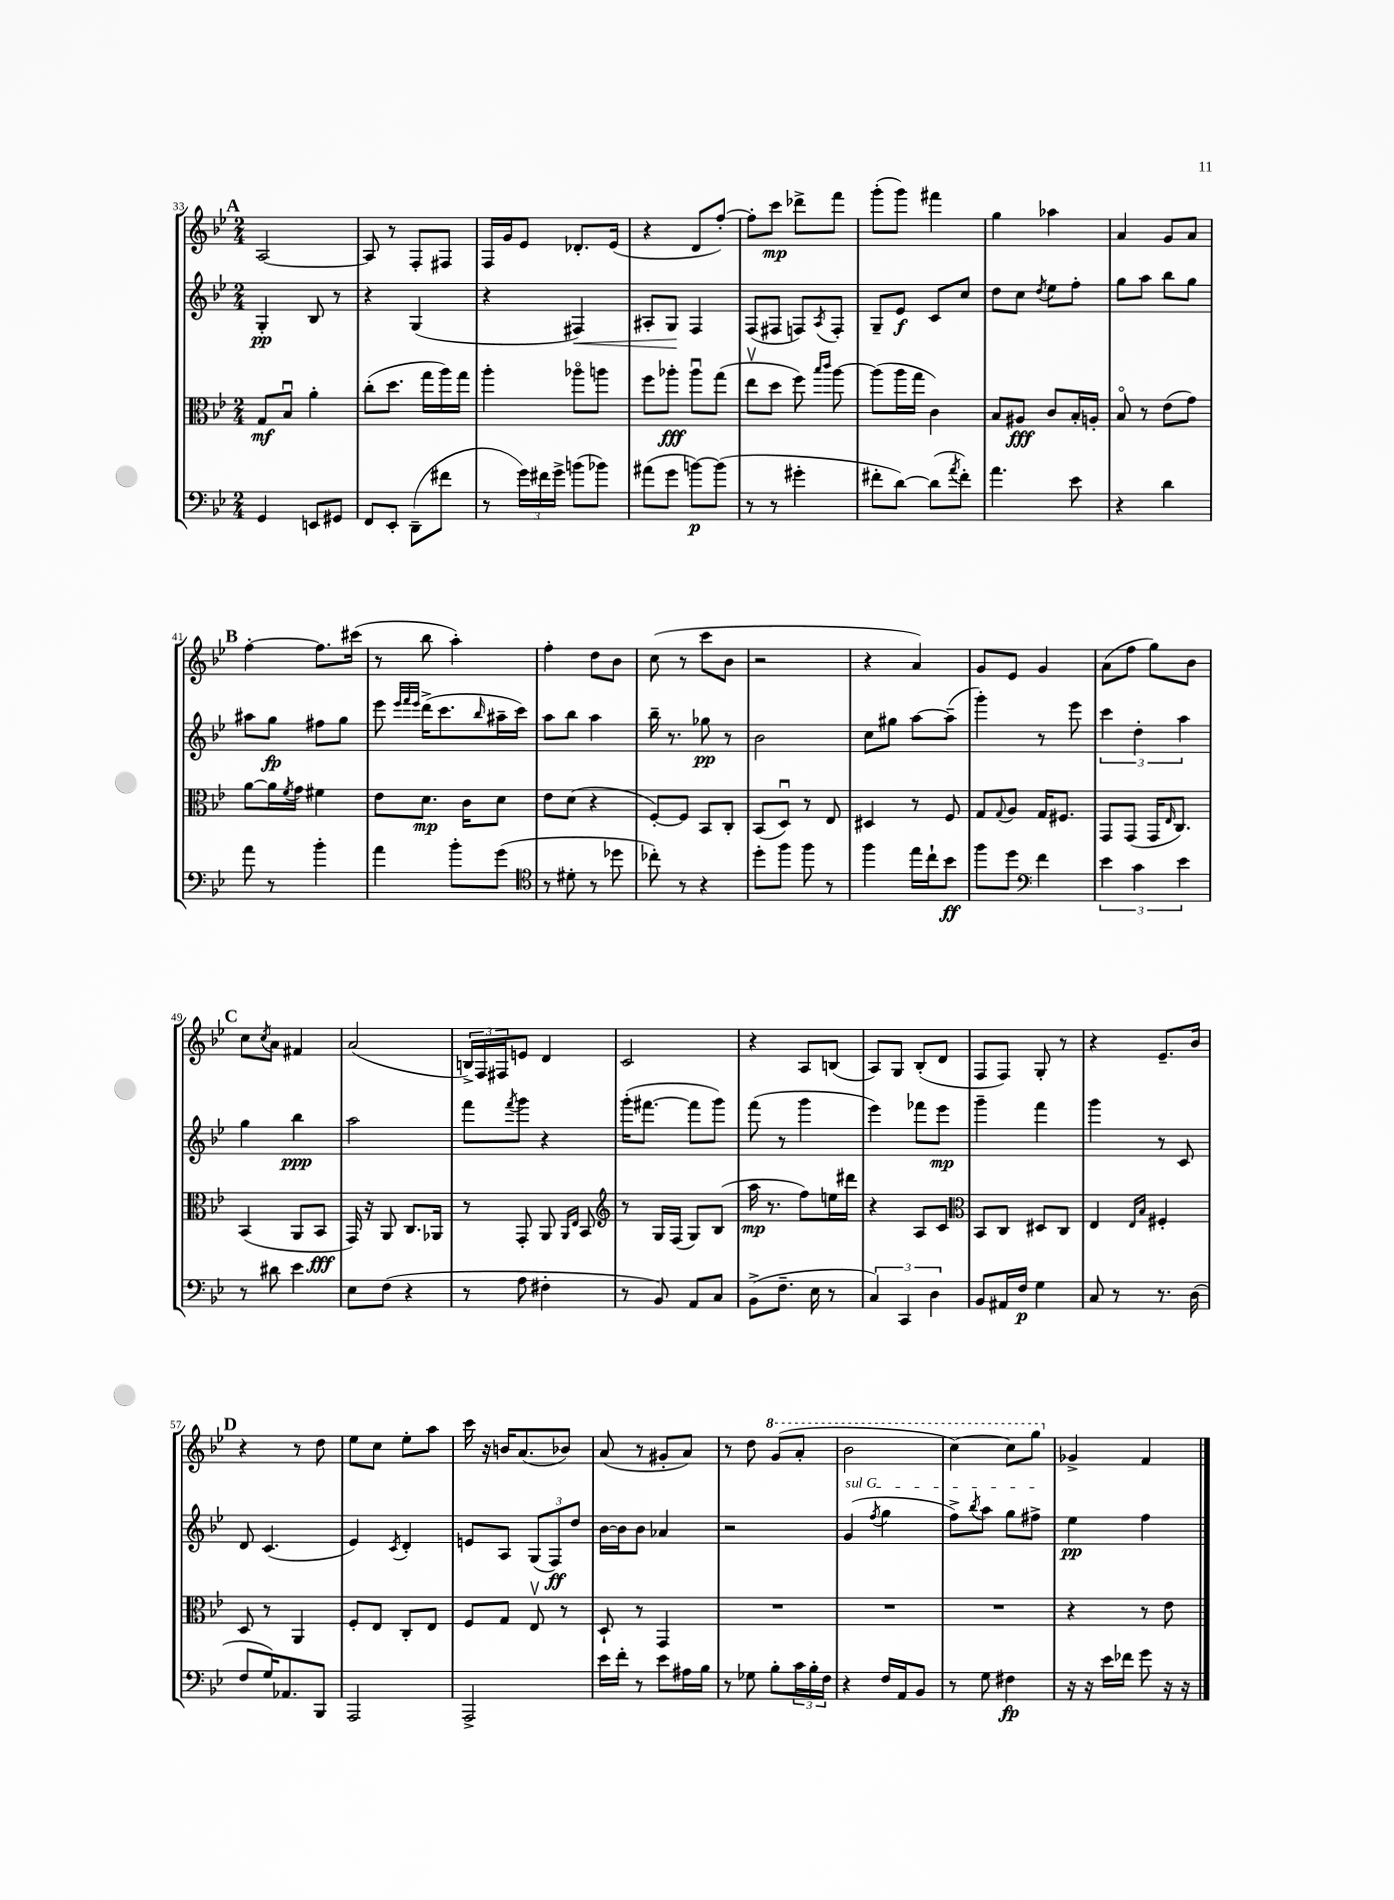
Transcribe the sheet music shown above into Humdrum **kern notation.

**kern	**kern	**kern	**kern
*staff4	*staff3	*staff2	*staff1
*clefF4	*clefC3	*clefG2	*clefG2
*k[b-e-]	*k[b-e-]	*k[b-e-]	*k[b-e-]
*M2/4	*M2/4	*M2/4	*M2/4
4GG	8G	4G'	[2A
.	8B-u	.	.
8EE	4a'	8B-	.
8GG#	.	8r	.
=	=	=	=
8FF	(8cc'	4r	8A]
8EE-'	8.dd	.	8r
(8DD~	.	(4G	8F'
.	16gg	.	.
8f#	16aa)	.	8F#
.	16gg	.	.
=	=	=	=
8r	4aa'	4r	16F
.	.	.	16g
24g)	.	.	8e-
24f#	.	.	.
24g^	.	.	.
(8b	8aa-o	4F#)	8.d-'
8b-)	8aa	.	.
.	.	.	(16e-
=	=	=	=
(8a#	8ff	8A#'	4r
8g	8aa-'	8G	.
[8b)	8aa-u	4F	8d
(8b]	(8gg	.	[8ff')
=	=	=	=
8r	8ee-v	(8F	8ff']
8r	8dd	8F#	8ccc
4g#'	8ff)	8F)	8ddd-^
.	16qqbb-	.	.
.	16qqccc	8qA	.
.	[8aa	8F'	8fff
=	=	=	=
8f#'	(8aa]	8G~	(8ggg'
[8d)	16aa	8e-	8ggg)
.	16gg	.	.
(8d]	4c)	8c	4fff#
8qa	.	.	.
8f#')	.	8cc	.
=	=	=	=
4.a	8B-	8dd	4gg
.	8A#	8cc	.
.	.	8qdd	.
.	8c	8ee-	4aa-
8e-	16B-'	8ff'	.
.	16A'	.	.
=	=	=	=
4r	8B-o	8gg	4a
.	8r	8aa	.
4d	(8e-	8bb-	8g
.	8g)	8gg	8a
=	=	=	=
8a	[8a	8aa#	[4ff'
8r	16a]	8gg	.
.	8qf	.	.
.	16g	.	.
4b-'	4f#	8ff#	8.ff]
.	.	8gg	.
.	.	.	(16ccc#
=	=	=	=
4a	8e-	8eee-	8r
.	.	32qqeee-	.
.	.	32qqfff	.
.	.	32qqeee-	.
.	8.d	(16ddd^	8bb-
.	.	8.ccc	.
8b-'	.	.	4aa')
.	16c	.	.
.	.	16qqbb-	.
(8g	8d	16aa#~	.
.	.	16ccc)	.
=	=	=	=
*clefC4	*	*	*
8r	8e-	8aa	4ff'
8d#'	(8d	8bb-	.
8r	4r	4aa	8dd
8dd-	.	.	8b-
=	=	=	=
8cc-')	[8F')	16bb-~	(8cc
.	.	8.r	.
8r	8F]	.	8r
4r	8BB-	8gg-	8ccc
.	8C'	8r	8b-
=	=	=	=
8dd'	(8BB-	2b-	2r
8ff	8Du)	.	.
8ff	8r	.	.
8r	8E-	.	.
=	=	=	=
4ff	4D#	8cc	4r
.	.	8gg#	.
16ee-	8r	[8aa	4a)
16cc`	.	.	.
8b-	8F	(8aa~]	.
=	=	=	=
8ff	8G	4ggg')	8g
.	8qqG	.	.
8dd	8A	.	8e-
*clefF4	*	*	*
4f	16G	8r	4g
.	8.F#	.	.
.	.	8eee-	.
=	=	=	=
6e-	8GG	6ccc	(8a
.	(8GG	.	8ff
6c	.	6dd'	.
.	16GG	.	8gg)
.	16qqE-	.	.
.	8.C)	.	.
6e-	.	6aa	.
.	.	.	8b-
=	=	=	=
8r	(4BB-	4gg	8cc
.	.	.	8qcc
8d#	.	.	8a
4e-	8AA	4bb-	4f#
.	8BB-	.	.
=	=	=	=
8E-	16GG)	2aa	(2a
.	16r	.	.
(8F	8AA	.	.
4r	8.C	.	.
.	16AA-	.	.
=	=	=	=
8r	8r	8fff	24B^)
.	.	.	24F
.	.	.	24F#
.	.	8qfff	.
8A	8GG'	8ggg	8e
4F#'	8AA	4r	4d
.	16qqAA	.	.
.	16qqE-	.	.
.	8BB-	.	.
=	=	=	=
*	*clefG2	*	*
8r	8r	(16ggg'	2c
.	.	[8.fff#	.
8BB-)	16G	.	.
.	(16F	.	.
8AA	8G)	8fff#]	.
8C	(8B-	8ggg)	.
=	=	=	=
(8BB-^	16aa	(8fff	4r
.	8.r	.	.
8.F~	.	8r	.
.	8ff)	4ggg	8A
16E-	.	.	.
8r	16ee	.	(8B
.	16ddd#	.	.
=	=	=	=
6C)	4r	4eee-)	8A)
.	.	.	8G
6CC	.	.	.
.	8A	8fff-	(8B-'
6D	.	.	.
.	8c	8eee-	8d
=	=	=	=
*	*clefC3	*	*
8BB-	8BB-	4ggg~	8F
16AA#	8C	.	8F)
16F	.	.	.
4G	8D#	4fff	8G'
.	8C	.	8r
=	=	=	=
8C	4E-	4ggg	4r
8r	.	.	.
.	16qqE-	.	.
.	16qqB-	.	.
8.r	4F#'	8r	8.e-~
.	.	8c	.
(16D	.	.	16b-
=	=	=	=
8F	8D	8d	4r
16G)	8r	(4.c	.
8.AA-	.	.	.
.	4AA	.	8r
8BBB-	.	.	8dd
=	=	=	=
2AAA	8F'	4e-)	8ee-
.	8E-	.	8cc
.	.	8qc	.
.	8C'	4d'	8ee-'
.	8E-	.	8aa
=	=	=	=
2AAA^	8F	8e	16ccc
.	.	.	16r
.	8G	8A	16b
.	.	.	(8.a
.	8E-v	(12G	.
.	.	12F)	.
.	8r	.	8b-)
.	.	12dd	.
=	=	=	=
16e-	8D`	[16b-	(8a
16f'	.	16b-]	.
8r	8r	8b-	8r
8e-	4GG	4a-	8g#'
16A#	.	.	8a)
16B-	.	.	.
=	=	=	=
8r	2r	2r	8r
8G-	.	.	8dd
8B-'	.	.	(8gg
24c	.	.	8aa'
24B-'	.	.	.
24F	.	.	.
=	=	=	=
4r	2r	(4g	2bb-
.	.	8qff	.
16F	.	4gg	.
16AA	.	.	.
8BB-	.	.	.
=	=	=	=
8r	2r	8ff^)	[4ccc)
.	.	8qbb-	.
8G	.	8aa	.
4F#	.	8gg	8ccc]
.	.	8ff#^	8ggg
=	=	=	=
16r	4r	4ee-	4g-^
16r	.	.	.
16e-	.	.	.
16f-	.	.	.
8g	8r	4ff	4f
16r	8e-	.	.
16r	.	.	.
==	==	==	==
*-	*-	*-	*-
